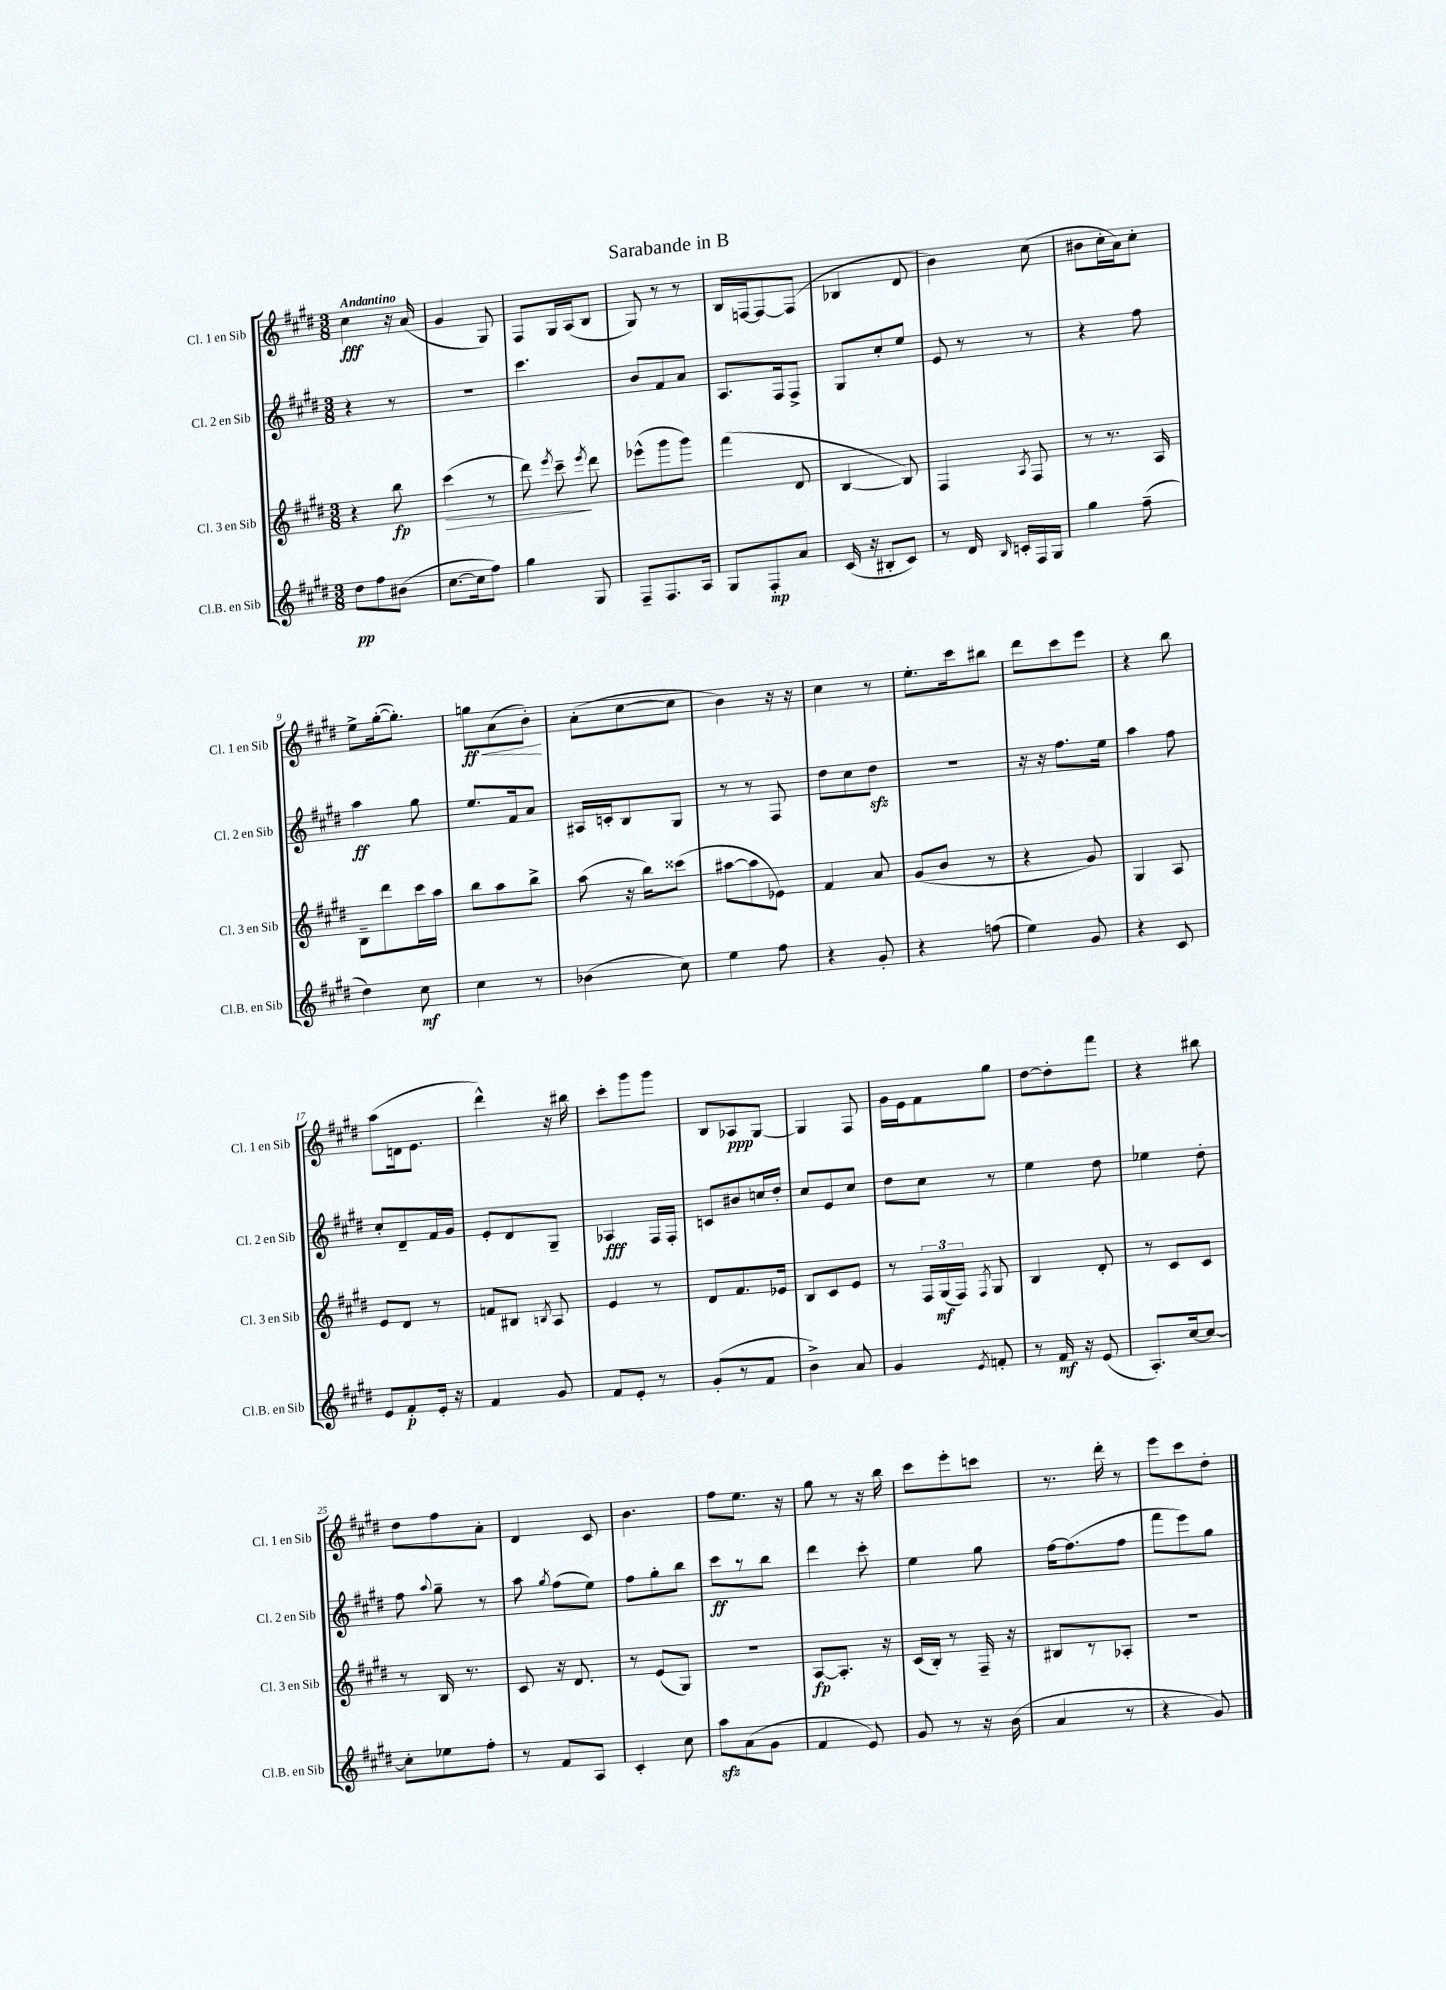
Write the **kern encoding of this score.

**kern	**dynam	**kern	**dynam	**kern	**dynam	**kern	**dynam
*part4	*part4	*part3	*part3	*part2	*part2	*part1	*part1
*staff4	*staff4	*staff3	*staff3	*staff2	*staff2	*staff1	*staff1
*I"Cl.B. en Sib	*	*I"Cl. 3 en Sib	*	*I"Cl. 2 en Sib	*	*I"Cl. 1 en Sib	*
*I'Cl.B. en Sib	*	*I'Cl. 3 en Sib	*	*I'Cl. 2 en Sib	*	*I'Cl. 1 en Sib	*
*clefG2	*	*clefG2	*	*clefG2	*	*clefG2	*
*k[f#c#g#d#]	*	*k[f#c#g#d#]	*	*k[f#c#g#d#]	*	*k[f#c#g#d#]	*
*M3/8	*	*M3/8	*	*M3/8	*	*M3/8	*
=1	=1	=1	=1	=1	=1	=1	=1
!	!	!	!	!	!	!LO:TX:a:B:t=Andantino	!
8dd#\L	pp	4r	.	4r	.	4cc#\	fff
8ff#\	.	.	.	.	.	.	.
(8b#X\J	.	8bb\	fp	8r	.	16r	.
.	.	.	.	.	.	(16a/	.
=2	=2	=2	=2	=2	=2	=2	=2
!	!	!	!LO:HP:b	!	!	!	!
[8.cc#\L	.	(4ccc#\	>	4.r	.	4g#/	.
16cc#\k]	.	.	.	.	.	.	.
8ff#\J)	.	8r	.	.	.	8G#/)	.
=3	=3	=3	=3	=3	=3	=3	=3
4gg#\	.	8ddd#\)	.	4.ccc#\	.	8F#/L	.
.	.	8qeee/	.	.	.	.	.
.	.	8ccc#~\	.	.	.	16G#/L	.
.	.	.	.	.	.	(16A/J	.
.	.	8qeee/	.	.	.	.	.
8G#/	.	8ddd#\	]	.	.	8B/J	.
=4	=4	=4	=4	=4	=4	=4	=4
8F#~/L	.	(8eee-X^^\L	.	8b/L	.	8G#/)	.
8.F#/	.	8ggg#\	.	8f#/	.	8r	.
.	.	8ggg#\J)	.	8a/J	.	8r	.
16A/Jk	.	.	.	.	.	.	.
=5	=5	=5	=5	=5	=5	=5	=5
8G#/L	.	(4fff#\	.	8.A/L	.	16B/LL	.
.	.	.	.	.	.	[16Fn/J	.
8F#'/	mp	.	.	.	.	8F/_	.
.	.	.	.	16F#/k	.	.	.
8a/J	.	8d#/	.	8F#^/J	.	(8F/J]	.
=6	=6	=6	=6	=6	=6	=6	=6
(16c#/	.	[4B/	.	8G#/L	.	4B-X/	.
16r	.	.	.	.	.	.	.
8B#X'/L	.	.	.	8cc#'/	.	.	.
8c#/J)	.	8B/])	.	8ee/J	.	8d#/	.
=7	=7	=7	=7	=7	=7	=7	=7
8r	.	4F#/	.	8e/	.	4b\)	.
16d#/	.	.	.	8r	.	.	.
16qqB/	.	.	.	.	.	.	.
16cn'/LL	.	.	.	.	.	.	.
.	.	8qA/	.	.	.	.	.
16F#/	.	8F#/	.	8r	.	(8cc#\	.
16G#/JJ	.	.	.	.	.	.	.
=8	=8	=8	=8	=8	=8	=8	=8
4gg#\	.	8r	.	4r	.	8b#X\L	.
.	.	8.r	.	.	.	16cc#'\L	.
.	.	.	.	.	.	16a\J)	.
(8ff#~\	.	.	.	8ff#\	.	8cc#'\J	.
.	.	16A/	.	.	.	.	.
!!LO:LB:g=z
=9	=9	=9	=9	=9	=9	=9	=9
4dd#\)	.	8B~\L	.	4aa\	ff	8ee^\L	.
.	.	8ddd#\	.	.	.	([16gg#'\k	.
.	.	.	.	.	.	8.gg#'\J])	.
8cc#\	mf	16ccc#\L	.	8gg#\	.	.	.
.	.	16aa\JJ	.	.	.	.	.
=10	=10	=10	=10	=10	=10	=10	=10
!	!	!	!	!	!	!	!LO:HP:b
4cc#\	.	8bb\L	.	8.ee/L	.	8ggn\L	< ff
.	.	8aa\	.	.	.	(8a\	.
.	.	.	.	16f#/k	.	.	.
8r	.	8bb^\J	.	8a/J	.	8b'\J)	.
.	.	.	.	.	.	.	[
=11	=11	=11	=11	=11	=11	=11	=11
(4b-X\	.	(8aa\	.	16A#X/LL	.	(8a'\L	.
.	.	.	.	16cn'/J	.	.	.
.	.	16r	.	8B/	.	[8cc#\	.
.	.	16bb\KL)	.	.	.	.	.
8cc#\)	.	(8ccc##X\J	.	8G#/J	.	8cc#\J]	.
=12	=12	=12	=12	=12	=12	=12	=12
4ee\	.	[8aa#X\L	.	8r	.	4b\)	.
.	.	8aa#\]	.	8r	.	.	.
8ff#\	.	8e-X\J)	.	8F#/	.	16r	.
.	.	.	.	.	.	16r	.
=13	=13	=13	=13	=13	=13	=13	=13
4r	.	4f#/	.	8dd#\L	.	4cc#\	.
.	.	.	.	8cc#\	.	.	.
8g#'/	.	8a/	.	8dd#zz\J	.	8r	.
=14	=14	=14	=14	=14	=14	=14	=14
4r	.	(8g#/L	.	4.r	.	8.ee'\L	.
.	.	8b/J	.	.	.	.	.
.	.	.	.	.	.	16ccc#\k	.
(8ffn\	.	8r	.	.	.	8bb#X\J	.
=15	=15	=15	=15	=15	=15	=15	=15
4ee\)	.	4r	.	16r	.	8ddd#\L	.
.	.	.	.	16r	.	.	.
.	.	.	.	8.ff#\L	.	8ccc#\	.
8g#/	.	8g#/)	.	.	.	8eee\J	.
.	.	.	.	16ee\Jk	.	.	.
=16	=16	=16	=16	=16	=16	=16	=16
4r	.	4G#/	.	4aa\	.	4r	.
8c#/	.	8A/	.	8ff#\	.	8bb\	.
!!LO:LB:g=z
=17	=17	=17	=17	=17	=17	=17	=17
8e/L	.	8e/L	.	8cc#'/L	.	(8aa\L	.
8f#'/	p	8d#/J	.	8d#~/	.	16dn\k	.
.	.	.	.	.	.	8.e\J	.
16e'/Jk	.	8r	.	16f#/L	.	.	.
16r	.	.	.	16g#/JJ	.	.	.
=18	=18	=18	=18	=18	=18	=18	=18
4f#/	.	8fn/L	.	8e'/L	.	4ddd#^^\)	.
.	.	8B#X/J	.	8d#/	.	.	.
.	.	8qBn/	.	.	.	.	.
8g#/	.	8A/	.	8G#~/J	.	16r	.
.	.	.	.	.	.	16bb#X\	.
=19	=19	=19	=19	=19	=19	=19	=19
8f#/L	.	4e/	.	4A-X/	fff	8ccc#'\L	.
8e'/J	.	.	.	.	.	8ggg#\	.
8r	.	8r	.	16F#/LL	.	8ggg#\J	.
.	.	.	.	16F#'/JJ	.	.	.
=20	=20	=20	=20	=20	=20	=20	=20
(8g#'/L	.	8d#/L	.	8cn/L	.	8B/L	.
8r	.	8.f#/	.	8b#X/	.	8A-X/	ppp
8f#/J	.	.	.	16ccn/L	.	[8G#/J	.
.	.	16e-X/Jk	.	16dd#'/JJ	.	.	.
=21	=21	=21	=21	=21	=21	=21	=21
4b^\)	.	8B/L	.	8cc#/L	.	4G#/]	.
.	.	8c#/	.	8e/	.	.	.
8a/	.	8e/J	.	8cc#/J	.	8F#/	.
=22	=22	=22	=22	=22	=22	=22	=22
4g#/	.	8r	.	8dd#\L	.	16g#\LL	.
.	.	.	.	.	.	16e\J	.
.	.	24F#/LL	.	8cc#\J	.	8f#\	.
.	.	(24G#/	mf	.	.	.	.
.	.	24F#/JJ)	.	.	.	.	.
8qe/	.	8qF#/	.	.	.	.	.
8fn'/	.	8G#/	.	8r	.	8gg#\J	.
=23	=23	=23	=23	=23	=23	=23	=23
8r	.	4B/	.	4ee\	.	[8dd#\L	.
16f#/	mf	.	.	.	.	8dd#'\]	.
16r	.	.	.	.	.	.	.
(8e/	.	8d#'/	.	8dd#\	.	8fff#\J	.
=24	=24	=24	=24	=24	=24	=24	=24
8.A'/L)	.	8r	.	4ee-X\	.	4r	.
.	.	8c#/L	.	.	.	.	.
[16cc#/k	.	.	.	.	.	.	.
8cc#/J_	.	8c#/J	.	8dd#'\	.	8bb#X\	.
!!LO:LB:g=z
=25	=25	=25	=25	=25	=25	=25	=25
8cc#'\L]	.	8r	.	8ff#\	.	8dd#\L	.
.	.	.	.	8qqaa/	.	.	.
8ee-X\	.	16B/	.	8gg#~\	.	8ff#\	.
.	.	8.r	.	.	.	.	.
8ff#'\J	.	.	.	8r	.	8a'\J	.
=26	=26	=26	=26	=26	=26	=26	=26
8r	.	8c#/	.	8aa\	.	4d#/	.
.	.	.	.	8qgg#/	.	.	.
8f#/L	.	16r	.	(8ff#\L	.	.	.
.	.	8.d#/	.	.	.	.	.
8A/J	.	.	.	8ee\J)	.	8c#/	.
=27	=27	=27	=27	=27	=27	=27	=27
4c#'/	.	8r	.	8ff#\L	.	4.b\	.
.	.	(8e/L	.	8gg#'\	.	.	.
8cc#\	.	8G#/J)	.	8bb\J	.	.	.
=28	=28	=28	=28	=28	=28	=28	=28
8aazz\L	.	4.r	.	8ccc#\L	ff	8ff#\L	.
(8a\	.	.	.	8r	.	8.ee\J	.
8g#\J	.	.	.	8bb\J	.	.	.
.	.	.	.	.	.	16r	.
=29	=29	=29	=29	=29	=29	=29	=29
4f#/	.	[8A/L	fp	4ddd#\	.	8gg#\	.
.	.	8.A'/J]	.	.	.	8r	.
8e/)	.	.	.	8ccc#'\	.	16r	.
.	.	16r	.	.	.	16bb\	.
=30	=30	=30	=30	=30	=30	=30	=30
8g#/	.	(16c#/LL	.	4ee\	.	8ccc#\L	.
.	.	16B'/JJ)	.	.	.	.	.
8r	.	8r	.	.	.	8eee'\	.
16r	.	16F#~/	.	8gg#\	.	8cccn\J	.
(16b\	.	16r	.	.	.	.	.
=31	=31	=31	=31	=31	=31	=31	=31
4a/	.	8B#X/L	.	[16ff#\KL	.	8.r	.
.	.	.	.	(8.ff#\]	.	.	.
.	.	8r	.	.	.	.	.
.	.	.	.	.	.	16ddd#'\	.
8r	.	8A-X'/J	.	8ff#\J	.	8r	.
=32	=32	=32	=32	=32	=32	=32	=32
4r	.	4.r	.	8fff#\L	.	8eee\L	.
.	.	.	.	8eee\)	.	8ccc#\	.
8g#/)	.	.	.	8gg#\J	.	8dd#'\J	.
==	==	==	==	==	==	==	==
*-	*-	*-	*-	*-	*-	*-	*-
